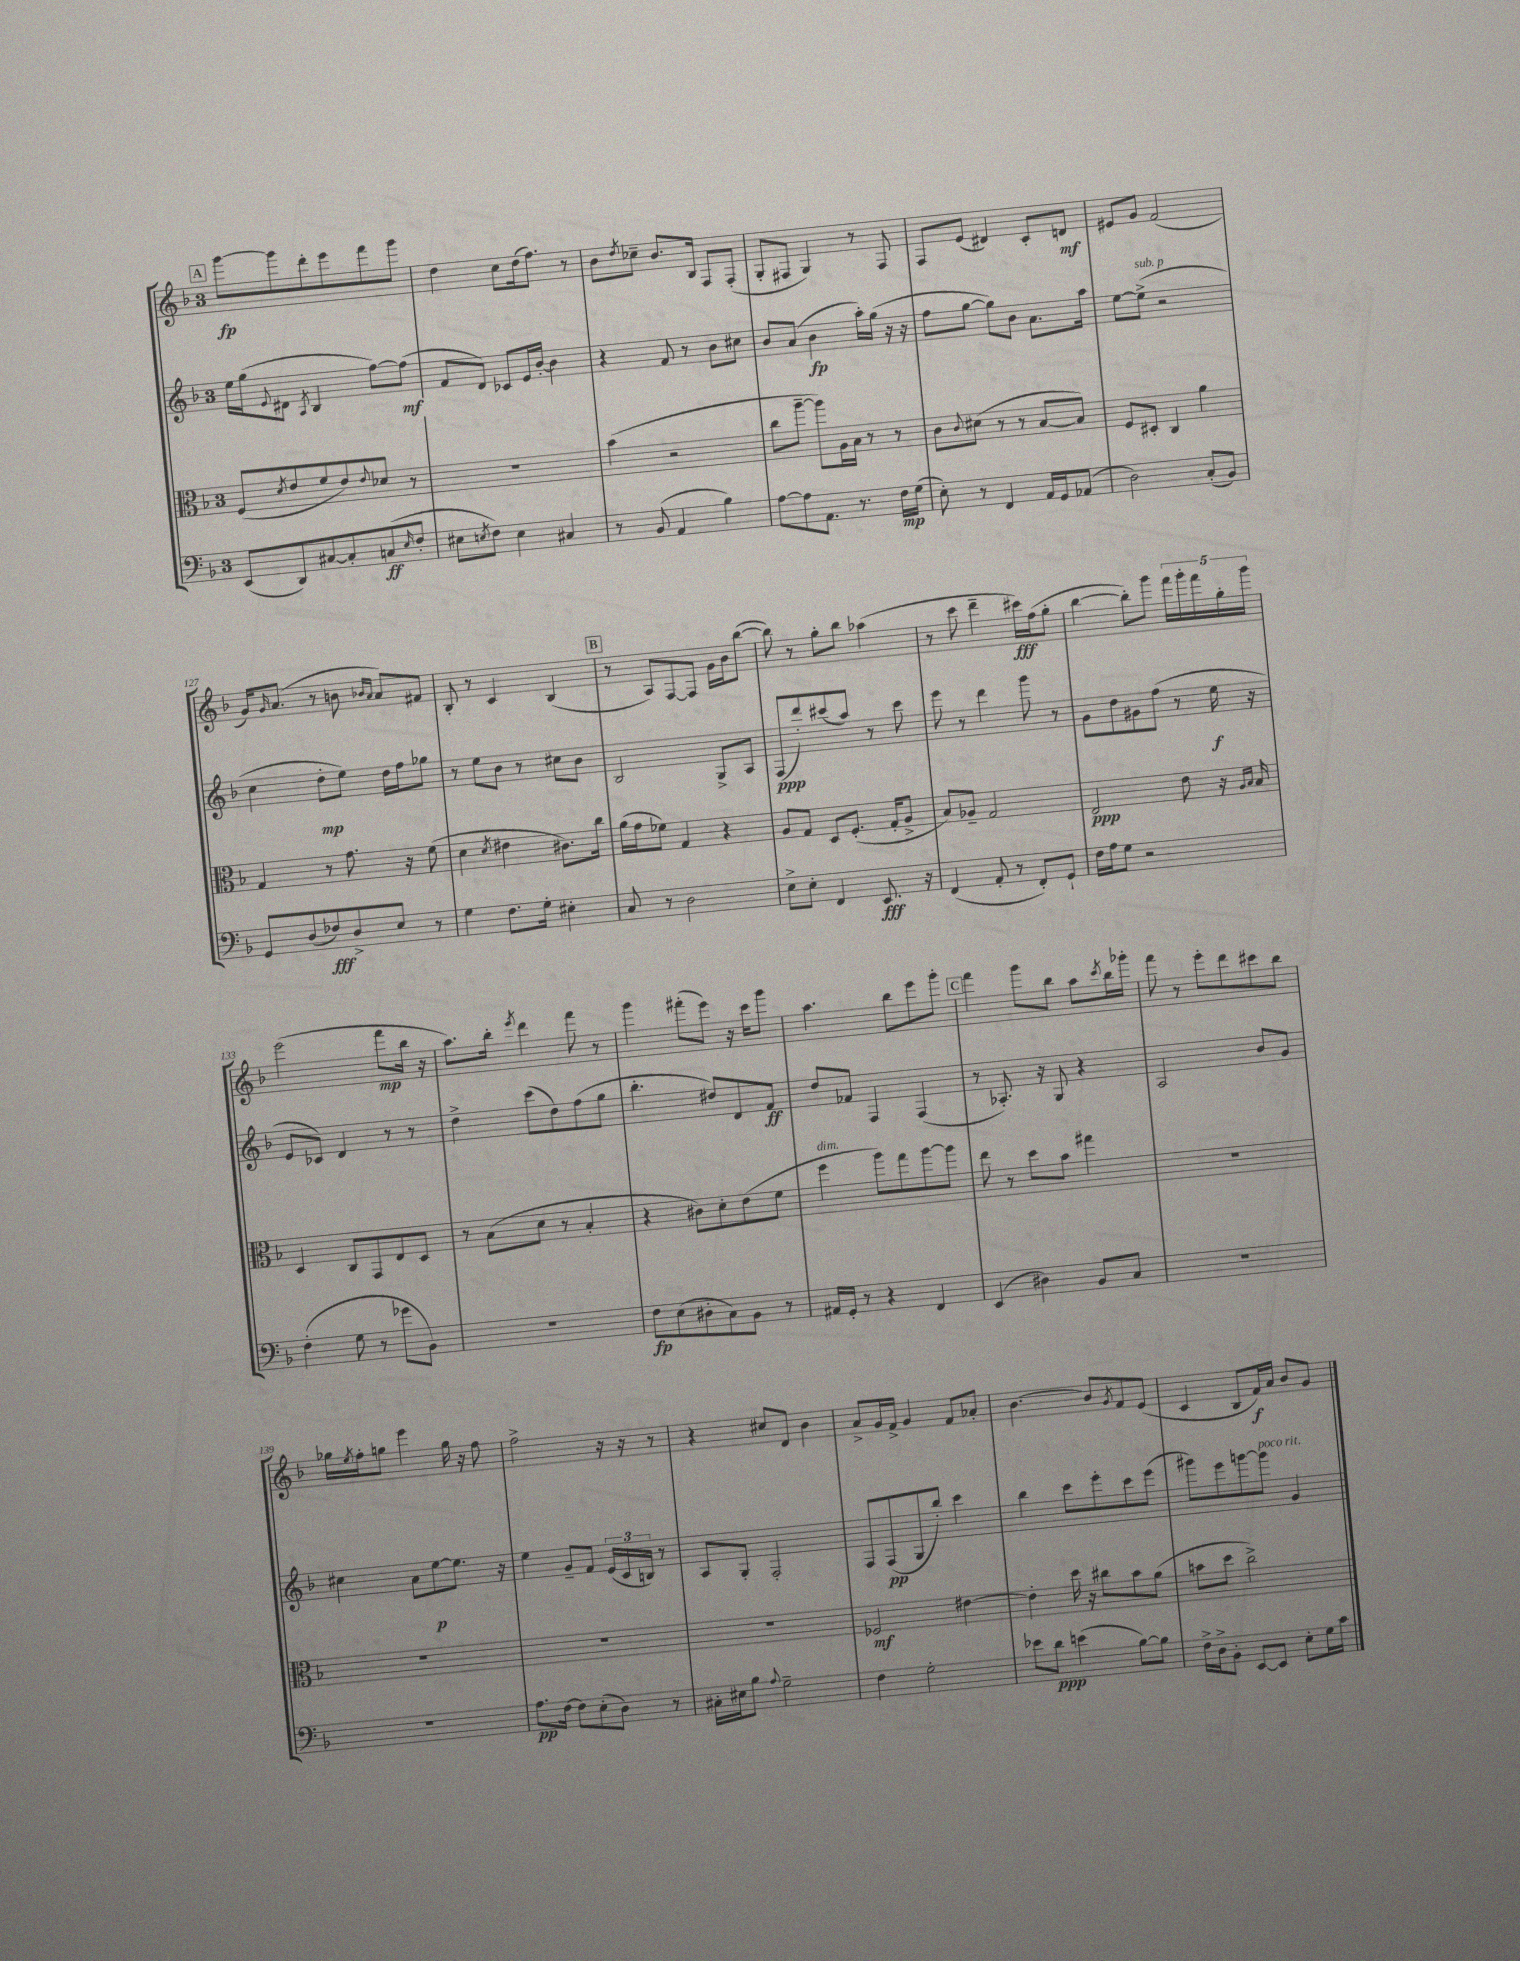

**kern	**kern	**kern	**kern
*staff4	*staff3	*staff2	*staff1
*clefF4	*clefC3	*clefG2	*clefG2
*k[b-]	*k[b-]	*k[b-]	*k[b-]
*M3/4	*M3/4	*M3/4	*M3/4
(8EE	(8F	16ee	[8ggg
.	.	(16gg	.
.	8qd	8qqe	.
8DD)	8e	8d#	8ggg]
.	.	8qA	.
[8C#	8f	4B-	8ddd'
8C#']	8e)	.	8eee
.	8qqe	.	.
(8C	8d-	[8ff)	8fff
16qqE	.	.	.
8F'	8r	(8ff]	8ggg
=	=	=	=
8E#	2.r	8f	4dd
8qE	.	.	.
8F)	.	8d)	.
4E	.	8c-	8cc
.	.	16e	(16dd
.	.	[16b-'	8.ff)
4C#	.	4b-]	.
.	.	.	8r
=	=	=	=
8r	(4b-	4r	8b-
.	.	.	8qdd
(8BB-	.	.	8cc-~
4AA	2r	8f	8.b-
.	.	8r	.
.	.	.	16B-
4B-)	.	8b-	8F
.	.	8cc#	(8F'
=	=	=	=
[8A	8cc	8b-	8G'
8A]	[8aa~	(8a	8F#
8.AA	8aa])	4b-	4G)
.	16A	.	.
8.r	16B-	.	.
.	8r	16aa')	8r
.	.	(16gg	.
16F	8r	16r	8F#
(16G	.	16r	.
=	=	=	=
8E')	8c	8ff	8F
.	8qqc	.	.
8r	(8d#	[8gg	(8e
4FF	8r	8gg])	4d#)
.	8r	8b-	.
16AA	[8B-	8.a	8c'
16GG	.	.	.
(8AA-	8B-])	.	8d
.	.	16aa	.
=	=	=	=
2D)	8F	[8ee	8e#
.	8D#'	(8ee^]	8g
.	4C	2r	(2f
(8C'	4a	.	.
8BB-)	.	.	.
=	=	=	=
8GG	4G	4cc	16g)
.	.	.	16qqg
.	.	.	(8.a
(8D	.	.	.
8F-)	8r	8dd'	8r
8D^	8.g	8ee)	8b
.	.	.	16qqb-
.	.	.	16qqa
8E	.	16dd	8a)
.	16r	16ff	.
8r	(8f	8gg-	8f#
=	=	=	=
4G	4d	8r	8B-'
.	.	8ee	8r
.	8qd	.	.
8.F	4e#	8b-	4c
.	.	8r	.
16G'	.	.	.
4E#'	8.c#)	8cc#	(4B-
.	.	8b-	.
.	16cc	.	.
=	=	=	=
8C	(16a	2B-	8r
.	16g	.	.
8r	8f-)	.	8A)
2D	4G	.	[8F
.	.	.	8F]
.	4r	8G^	16g
.	.	.	16b-
.	.	8A	([8bb-
=	=	=	=
8E^	8A	(8F	8bb-])
8E'	8G	8ddd')	8r
4FF	8D	(8ccc#	8gg'
.	(8.F'	8aa)	8bb-
8.EE	.	8r	(4aa-
.	16G'	.	.
.	8A^	8ccc#	.
16r	.	.	.
=	=	=	=
(4FF	8B-)	8eee	8r
.	8A-~	8r	8ccc
8AA'	2G	4ddd	4ddd~
8r	.	.	.
8FF')	.	8ggg	16ccc#)
.	.	.	(16ff
8GG`	.	8r	8gg'
=	=	=	=
16F	2E	8g	[4bb-
16A	.	.	.
8G	.	8dd	.
2r	.	8g#	8bb-'])
.	.	(8ff	8ggg
.	8e	8r	20fff
.	.	.	20ggg'
.	.	.	20fff
.	16r	16ee	.
.	.	.	20gg'
.	16qqA	.	.
.	16qqB-	.	.
.	16B-	16r	.
.	.	.	20ggg
=	=	=	=
(4F'	4D	8e	(2eee
.	.	8c-)	.
8G	8C	4d	.
8r	8GG	.	.
8g-	8E	8r	8fff
8BB-)	8D	8r	16bb-
.	.	.	16r
=	=	=	=
2.r	8r	4dd^	8.aa)
.	(8B-	.	.
.	.	.	16bb-'
.	.	.	8qeee
.	8d	(8ccc	4ddd
.	8r	8dd)	.
.	4B-'	(8ff	8fff
.	.	8gg	8r
=	=	=	=
8F	4r	4.bb-'	4ggg
(8E	.	.	.
8D#'	8c#)	.	(8fff#'
8C)	8d'	8dd#)	8eee)
8BB-	(8e	8d	16r
.	.	.	16ccc
8r	8f	8f	8ggg
=	=	=	=
16AA#	4ff	8dd	4.aa
16GG'	.	.	.
8r	.	8f-	.
4r	8aa)	4F	.
.	8gg	.	8bb-
4FF	[8aa	(4F	8eee
.	8aa]	.	8ggg'
=	=	=	=
(4EE	8ee	8r	4fff
.	8r	8.A-')	.
4D#)	8dd	.	8ggg
.	.	16r	.
.	8b-	8G	8bb-
8BB-	4gg#	4r	8aa
.	.	.	8qccc
8C	.	.	16bb-
.	.	.	16ggg-'
=	=	=	=
2.r	2.r	2A	8fff
.	.	.	8r
.	.	.	8eee'
.	.	.	8ddd
.	.	8b-	8ccc#
.	.	8g	8bb-
=	=	=	=
2.r	2.r	4cc#	16gg-
.	.	.	8qee
.	.	.	16ff'
.	.	.	8gg
.	.	8a	4eee
.	.	[8ee	.
.	.	8.ee]	16gg
.	.	.	16r
.	.	.	8ff
.	.	16r	.
=	=	=	=
8.A	2.r	4ee	2ff^
[16F	.	.	.
8F]	.	8g~	.
(8E'	.	8f	.
8D)	.	(24e	16r
.	.	24c	.
.	.	.	16r
.	.	24B)	.
8r	.	8r	8r
=	=	=	=
16C#'	2.r	8A	4r
16E#	.	.	.
8B-	.	8G'	.
8qqA	.	.	.
2G~	.	2F'	8cc#
.	.	.	8d
.	.	.	4b-
=	=	=	=
4F	2F-	8F	8a^
.	.	(8F	16g
.	.	.	16f^
2G'	.	8G	4g
.	.	8bb-')	.
.	[4e#	4ccc	8f
.	.	.	8a-'
=	=	=	=
8e-	4e#']	4bb-	[4.b-
8d	.	.	.
(4e	16dd	8ccc	.
.	16r	.	.
.	8cc#	8eee'	8b-]
.	.	.	8qg
[8B-)	8b-	8ccc	8f
8B-]	(8a	(8eee	(8e
=	=	=	=
16F^	8b	8ggg#)	4c
16D^	.	.	.
8BB-'	8dd	8eee	.
[8EE	2cc^)	[8ggg	8B-
8EE]	.	8ggg]	16f)
.	.	.	16a
8E'	.	4g	8b-
16G	.	.	8g
16c	.	.	.
==	==	==	==
*-	*-	*-	*-
